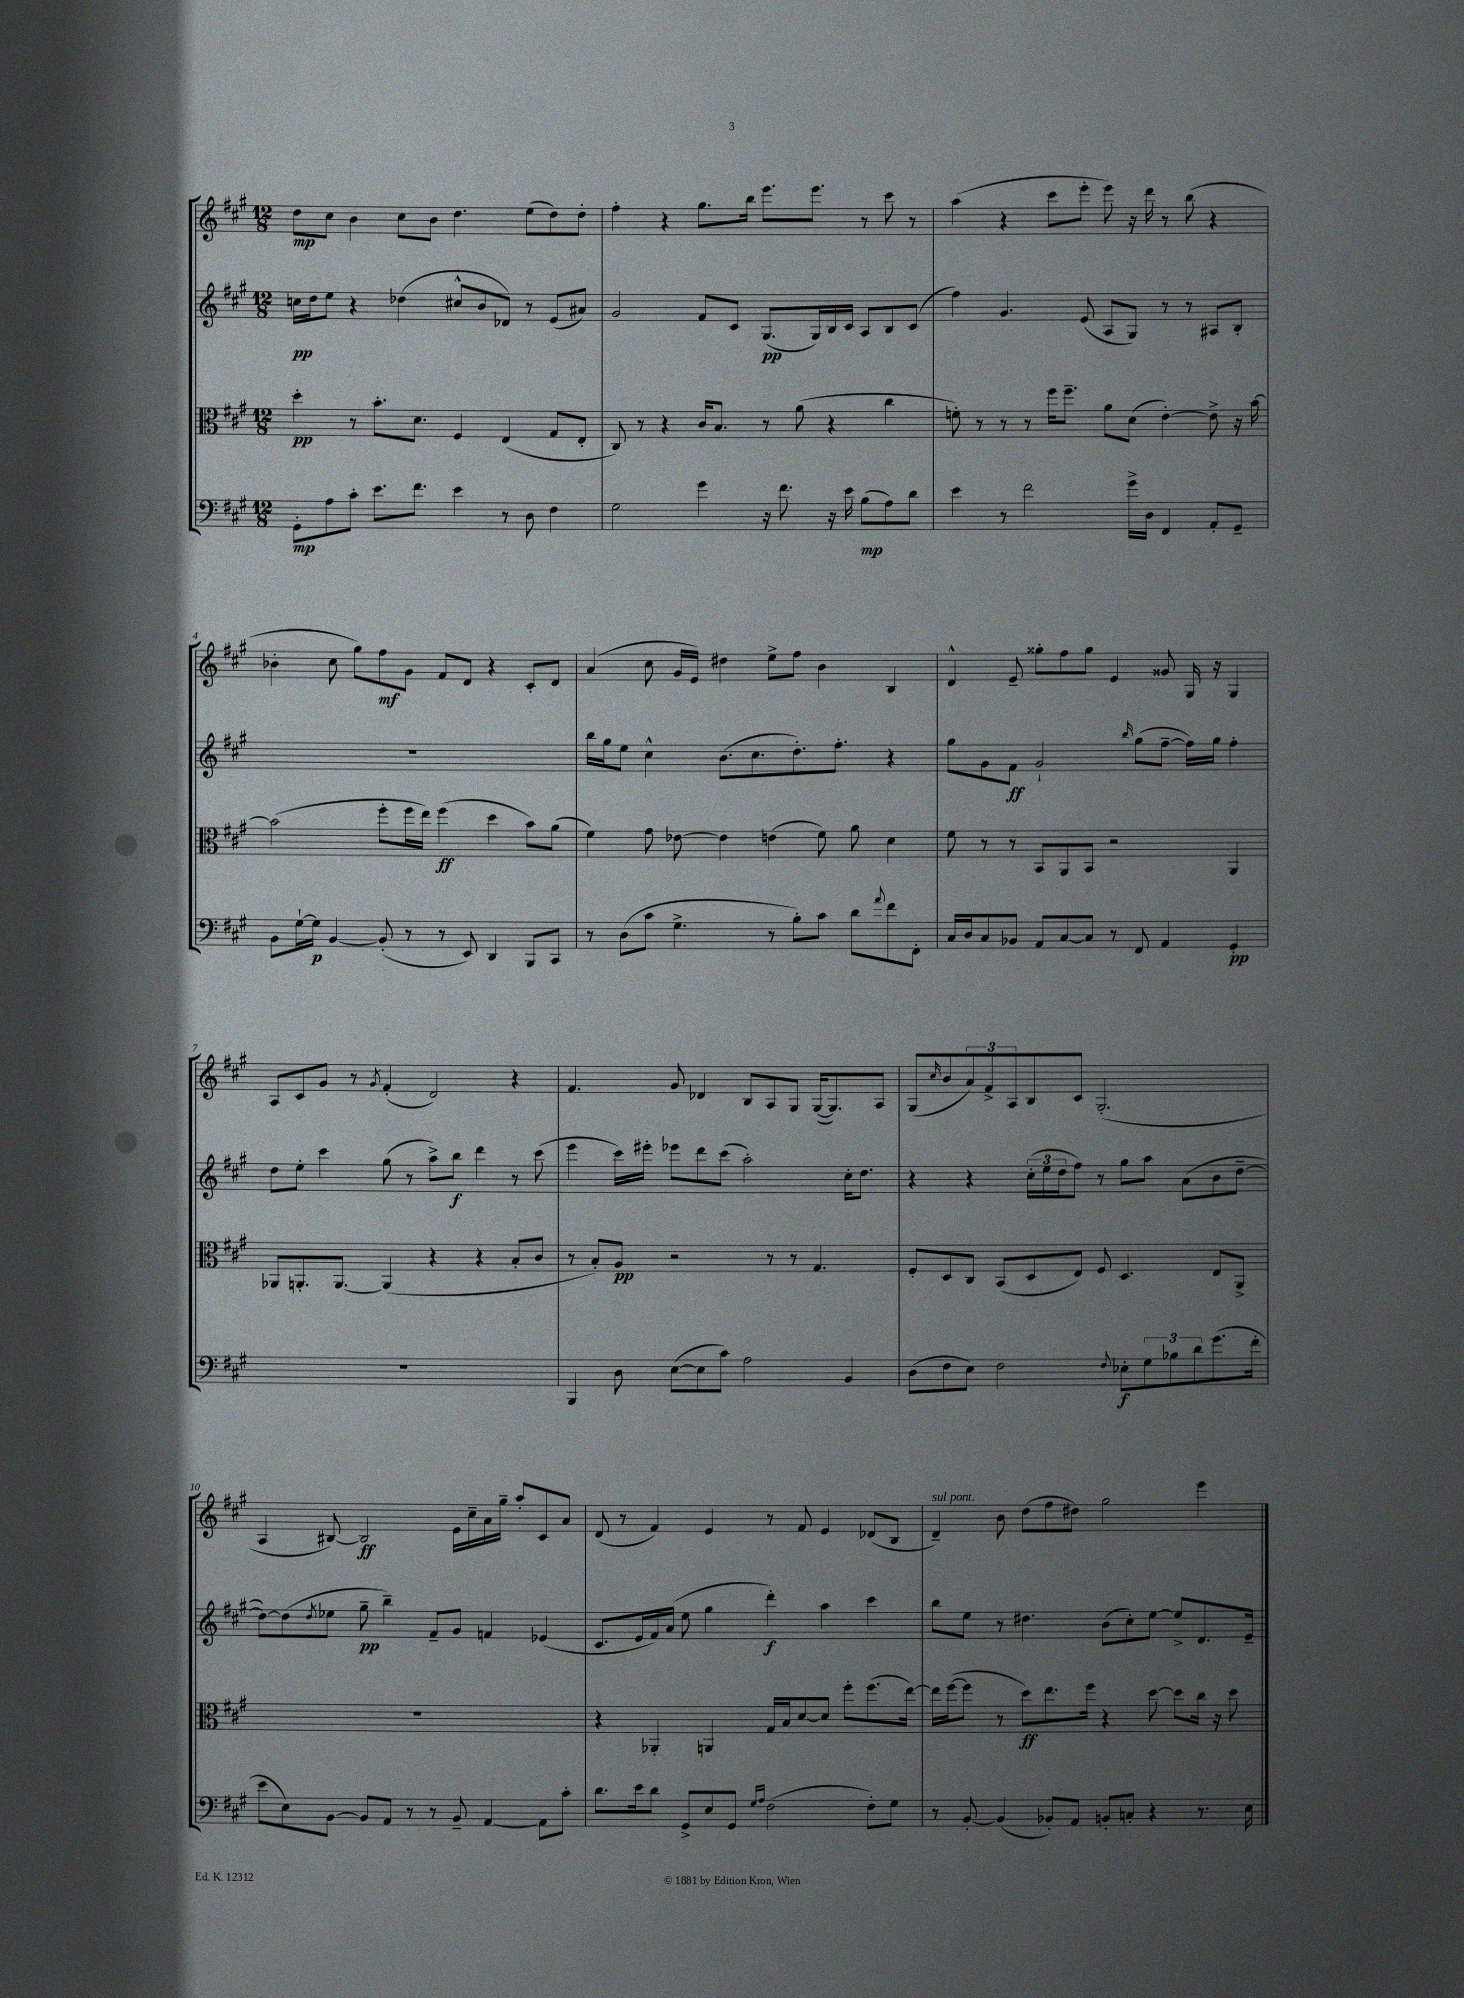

**kern	**dynam	**kern	**dynam	**kern	**dynam	**kern	**dynam
*part4	*part4	*part3	*part3	*part2	*part2	*part1	*part1
*staff4	*staff4	*staff3	*staff3	*staff2	*staff2	*staff1	*staff1
*clefF4	*	*clefC3	*	*clefG2	*	*clefG2	*
*k[f#c#g#]	*	*k[f#c#g#]	*	*k[f#c#g#]	*	*k[f#c#g#]	*
*M12/8	*	*M12/8	*	*M12/8	*	*M12/8	*
=1	=1	=1	=1	=1	=1	=1	=1
8GG#'\L	mp	4dd'\	pp	16ccn\LL	pp	8dd\L	mp
.	.	.	.	16dd\J	.	.	.
8A\	.	.	.	8ee\J	.	8cc#\J	.
8c#'\J	.	8r	.	4r	.	4b\	.
8.e\L	.	8.b'\L	.	.	.	.	.
.	.	.	.	(4dd-X\	.	8cc#\L	.
8.f#\J	.	8.d\J	.	.	.	.	.
.	.	.	.	.	.	8b\J	.
4e\	.	4F#/	.	8cc#X^^/L	.	4.dd\	.
.	.	.	.	8b/	.	.	.
8r	.	(4E/	.	8d-X/J)	.	.	.
8D\	.	.	.	8r	.	(8ee\L	.
4F#\	.	8G#/L	.	(8e/L	.	8dd\)	.
.	.	8E'/J	.	8a#X/J)	.	8dd'\J	.
=2	=2	=2	=2	=2	=2	=2	=2
2G#\	.	8C#/)	.	2g#/	.	4ff#'\	.
.	.	8r	.	.	.	.	.
.	.	4r	.	.	.	4r	.
4g#\	.	16c#/KL	.	8f#/L	.	8.gg#\L	.
.	.	8.B/J	.	.	.	.	.
.	.	.	.	8c#/J	.	.	.
.	.	.	.	.	.	16bb\Jk	.
16r	.	8r	.	(8.G#/L	pp	8.eee\L	.
8.f#\	.	.	.	.	.	.	.
.	.	(8a\	.	.	.	.	.
.	.	.	.	16G#/L)	.	8.eee\J	.
16r	.	4r	.	16B/	.	.	.
16e\	.	.	.	16c#/JJ	.	.	.
(8B\L	mp	.	.	8A/L	.	8r	.
8A\)	.	4cc#\	.	8B/	.	8ccc#\	.
8d\J	.	.	.	(8c#/J	.	8r	.
=3	=3	=3	=3	=3	=3	=3	=3
4e\	.	8fn'\)	.	4ff#\)	.	(4aa\	.
.	.	8r	.	.	.	.	.
8r	.	8r	.	4.g#/	.	4r	.
2f#\	.	8r	.	.	.	.	.
.	.	16ff#\KL	.	.	.	8ccc#\L	.
.	.	8.ff#~\J	.	.	.	.	.
.	.	.	.	(8e/	.	8eee'\J	.
.	.	8a\L	.	8A/L	.	8eee\)	.
16g#^\LL	.	(8d\J	.	8G#/J)	.	16r	.
16D\JJ	.	.	.	.	.	16ddd\	.
4FF#/	.	[4e'\)	.	8r	.	8r	.
.	.	.	.	8r	.	(8bb\	.
8AA'/L	.	8e^\]	.	8A#X/L	.	4r	.
8GG#~/J	.	16r	.	8B'/J	.	.	.
.	.	[16b\	.	.	.	.	.
!!LO:LB:g=z
=4	=4	=4	=4	=4	=4	=4	=4
8BB\L	.	(2b\]	.	1.r	.	4b-X'\	.
[16G#`\L	.	.	.	.	.	.	.
16G#\JJ]	p	.	.	.	.	.	.
[4BB/	.	.	.	.	.	8cc#\	.
.	.	.	.	.	.	8gg#\L)	.
(8BB'/]	.	8ff#'\L	.	.	.	8ff#\	mf
8r	.	16ff#\L	.	.	.	8g#\J	.
.	.	16ee\JJ)	.	.	.	.	.
8r	.	(4ff#\	ff	.	.	8f#/L	.
8EE/)	.	.	.	.	.	8d/J	.
4DD/	.	4dd\	.	.	.	4r	.
8BBB/L	.	8b\L)	.	.	.	8c#'/L	.
8CC#/J	.	(8a\J	.	.	.	8d/J	.
=5	=5	=5	=5	=5	=5	=5	=5
8r	.	4f#\)	.	16bb\LL	.	(4a/	.
.	.	.	.	16gg#\J	.	.	.
(8D\L	.	.	.	8ee\J	.	.	.
8c#\J	.	8g#\	.	4cc#^^\	.	8cc#\	.
4.G#^\	.	[8e-X\	.	.	.	16g#/LL	.
.	.	.	.	.	.	16e/JJ)	.
.	.	4e-\]	.	(8.b\L	.	4dd#X\	.
.	.	.	.	8.cc#\	.	.	.
8r	.	(4en\	.	.	.	8ee^\L	.
8B'\L)	.	.	.	8.dd'\)	.	8ff#\J	.
8c#\J	.	8f#\)	.	.	.	4b\	.
.	.	.	.	8.ff#'\J	.	.	.
8d\L	.	8a\	.	.	.	.	.
8qqa/	.	.	.	.	.	.	.
8f#\	.	4d\	.	4r	.	4B/	.
8FF#'\J	.	.	.	.	.	.	.
=6	=6	=6	=6	=6	=6	=6	=6
16C#/LL	.	8f#\	.	8gg#\L	.	4d^^/	.
16D/J	.	.	.	.	.	.	.
8C#/	.	8r	.	8g#\	.	.	.
8BB-X/J	.	8r	.	8f#\J	ff	8e~/	.
8AA/L	.	8BB/L	.	2g#`/	.	8gg##X'\L	.
[8C#/	.	8AA/	.	.	.	8ff#\	.
8C#/J]	.	8BB/J	.	.	.	8gg##\J	.
8r	.	2r	.	.	.	4e/	.
.	.	.	.	16qqbb/	.	.	.
8FF#/	.	.	.	(8gg#\L	.	.	.
4AA/	.	.	.	[8ff#~\J	.	8g##X/	.
.	.	.	.	16ff#\LL])	.	16G#/	.
.	.	.	.	16gg#\JJ	.	16r	.
4GG#'/	pp	4AA/	.	4ff#'\	.	4G#/	.
!!LO:LB:g=z
=7	=7	=7	=7	=7	=7	=7	=7
1.r	.	8AA-X/L	.	8dd\L	.	8A/L	.
.	.	8.AAn'/	.	8ee'\J	.	8c#/	.
.	.	.	.	4ccc#\	.	8g#/J	.
.	.	[8.AA/J	.	.	.	.	.
.	.	.	.	.	.	8r	.
.	.	.	.	.	.	8qg#/	.
.	.	(4AA/]	.	(8gg#\	.	(4f#'/	.
.	.	.	.	8r	.	.	.
.	.	4r	.	8aa^\L)	.	2d/)	.
.	.	.	.	8bb\J	f	.	.
.	.	4r	.	4ddd\	.	.	.
.	.	8B'/L	.	8r	.	4r	.
.	.	8c#/J	.	(8ccc#\	.	.	.
=8	=8	=8	=8	=8	=8	=8	=8
4BBB/	.	8r	.	4eee\	.	4.f#/	.
.	.	8B'/L)	.	.	.	.	.
8D\	.	8A/J	pp	16ccc#\LL)	.	.	.
.	.	.	.	16eee#X'\JJ	.	.	.
([8E\L	.	2r	.	8eee-X\L	.	8g#/	.
8E\]	.	.	.	8ddd\	.	4d-X/	.
8c#\J)	.	.	.	(8ccc#\J	.	.	.
2A\	.	.	.	2aa'\)	.	8B/L	.
.	.	8r	.	.	.	8A/	.
.	.	8r	.	.	.	8G#/J	.
.	.	4.G#/	.	.	.	([16G#/KL	.
.	.	.	.	.	.	8.G#/])	.
4BB/	.	.	.	16cc#'\KL	.	.	.
.	.	.	.	8.dd\J	.	.	.
.	.	.	.	.	.	8A/J	.
=9	=9	=9	=9	=9	=9	=9	=9
(8D\L	.	8F#'/L	.	4r	.	(8G#/L	.
.	.	.	.	.	.	16qqcc#/	.
8F#\	.	8D/	.	.	.	8b/	.
8E\J)	.	8C#/J	.	4r	.	12a/)	.
.	.	.	.	.	.	12f#^/	.
2F#\	.	(8BB/L	.	.	.	.	.
.	.	.	.	.	.	12A/	.
.	.	8D/	.	(24cc#'\LL	.	8B/	.
.	.	.	.	24ee\	.	.	.
.	.	.	.	24dd\J	.	.	.
.	.	8E/J)	.	8ff#\J)	.	8c#/J	.
.	.	8F#/	.	8r	.	(2.G#'/	.
8qqF#/	.	.	.	.	.	.	.
8E-X'\L	f	4.D/	.	8gg#\L	.	.	.
12G#\	.	.	.	8aa\J	.	.	.
12B-X\	.	.	.	.	.	.	.
.	.	.	.	(8a\L	.	.	.
12d\	.	.	.	.	.	.	.
(8.g#\	.	8E/L	.	8b\	.	.	.
.	.	8AA^/J	.	[8dd~\J	.	.	.
16f#'\Jk	.	.	.	.	.	.	.
!!LO:LB:g=z
=10	=10	=10	=10	=10	=10	=10	=10
8e\L	.	1.r	.	8dd\L_)	.	4A/	.
8E\)	.	.	.	(8dd\]	.	.	.
.	.	.	.	8qdd/	.	.	.
[8BB\J	.	.	.	8ee-X\J	.	[8B#X/)	.
8BB/L]	.	.	.	8gg#~\	pp	2B#/]	ff
8AA/J	.	.	.	4bb~\)	.	.	.
8r	.	.	.	.	.	.	.
8r	.	.	.	8f#~/L	.	.	.
8BB~/	.	.	.	8g#/J	.	16e\LL	.
.	.	.	.	.	.	16cc#~\	.
[4AA/	.	.	.	4fn/	.	16a\	.
.	.	.	.	.	.	16gg#~\JJ	.
.	.	.	.	.	.	8aa'/L	.
8AA\L]	.	.	.	(4e-X/	.	8c#/	.
8c#'\J	.	.	.	.	.	8a/J	.
=11	=11	=11	=11	=11	=11	=11	=11
8.d\L	.	4r	.	8.c#/L	.	(8d/	.
.	.	.	.	.	.	8r	.
16e\k	.	.	.	16e/L	.	.	.
8d\J	.	4AA-X'/	.	16f#/)	.	4f#/)	.
.	.	.	.	(16a/JJ	.	.	.
8GG#^/L	.	.	.	8ee\	.	.	.
8E/	.	4AAn/	.	4gg#\	.	4e/	.
8GG#/J	.	.	.	.	.	.	.
16qqG#/LL	.	.	.	.	.	.	.
16qqA/JJ	.	.	.	.	.	.	.
(2F#\	.	16G#/LL	.	4ddd'\)	f	8r	.
.	.	16B/J	.	.	.	.	.
.	.	[8d/	.	.	.	8f#/	.
.	.	8d/J]	.	4aa\	.	4e/	.
.	.	8ff#'\L	.	.	.	.	.
8F#'\L)	.	(8.ff#\	.	4ccc#\	.	(8d-X/L	.
8G#\J	.	.	.	.	.	8B/J	.
.	.	[16ee\Jk)	.	.	.	.	.
=12	=12	=12	=12	=12	=12	=12	=12
!	!	!	!	!	!	!LO:TX:a:i:t=sul pont.	!
8r	.	16ee\LL]	.	8bb\L	.	4d~/)	.
.	.	([16ff#\J	.	.	.	.	.
[8BB'/	.	8ff#\J]	.	8ee\J	.	.	.
(4BB/]	.	8r	.	8r	.	8b\	.
.	.	8dd\L)	ff	4.dd#X\	.	(8dd\L	.
8BB-X'/L)	.	8.ee\	.	.	.	8ff#\	.
8AA/J	.	.	.	.	.	8dd#X\J)	.
.	.	16ff#\Jk	.	.	.	.	.
8BBn'/L	.	4r	.	(8b\L	.	2gg#\	.
8Cn'/J	.	.	.	8cc#'\)	.	.	.
4r	.	[8dd\	.	[8ee\J	.	.	.
.	.	8dd\L]	.	8ee^/L]	.	.	.
8.r	.	16cc#\Jk	.	8.d/	.	4eee\	.
.	.	16r	.	.	.	.	.
.	.	8dd\	.	.	.	.	.
16E\	.	.	.	16e~/Jk	.	.	.
==	==	==	==	==	==	==	==
*-	*-	*-	*-	*-	*-	*-	*-
